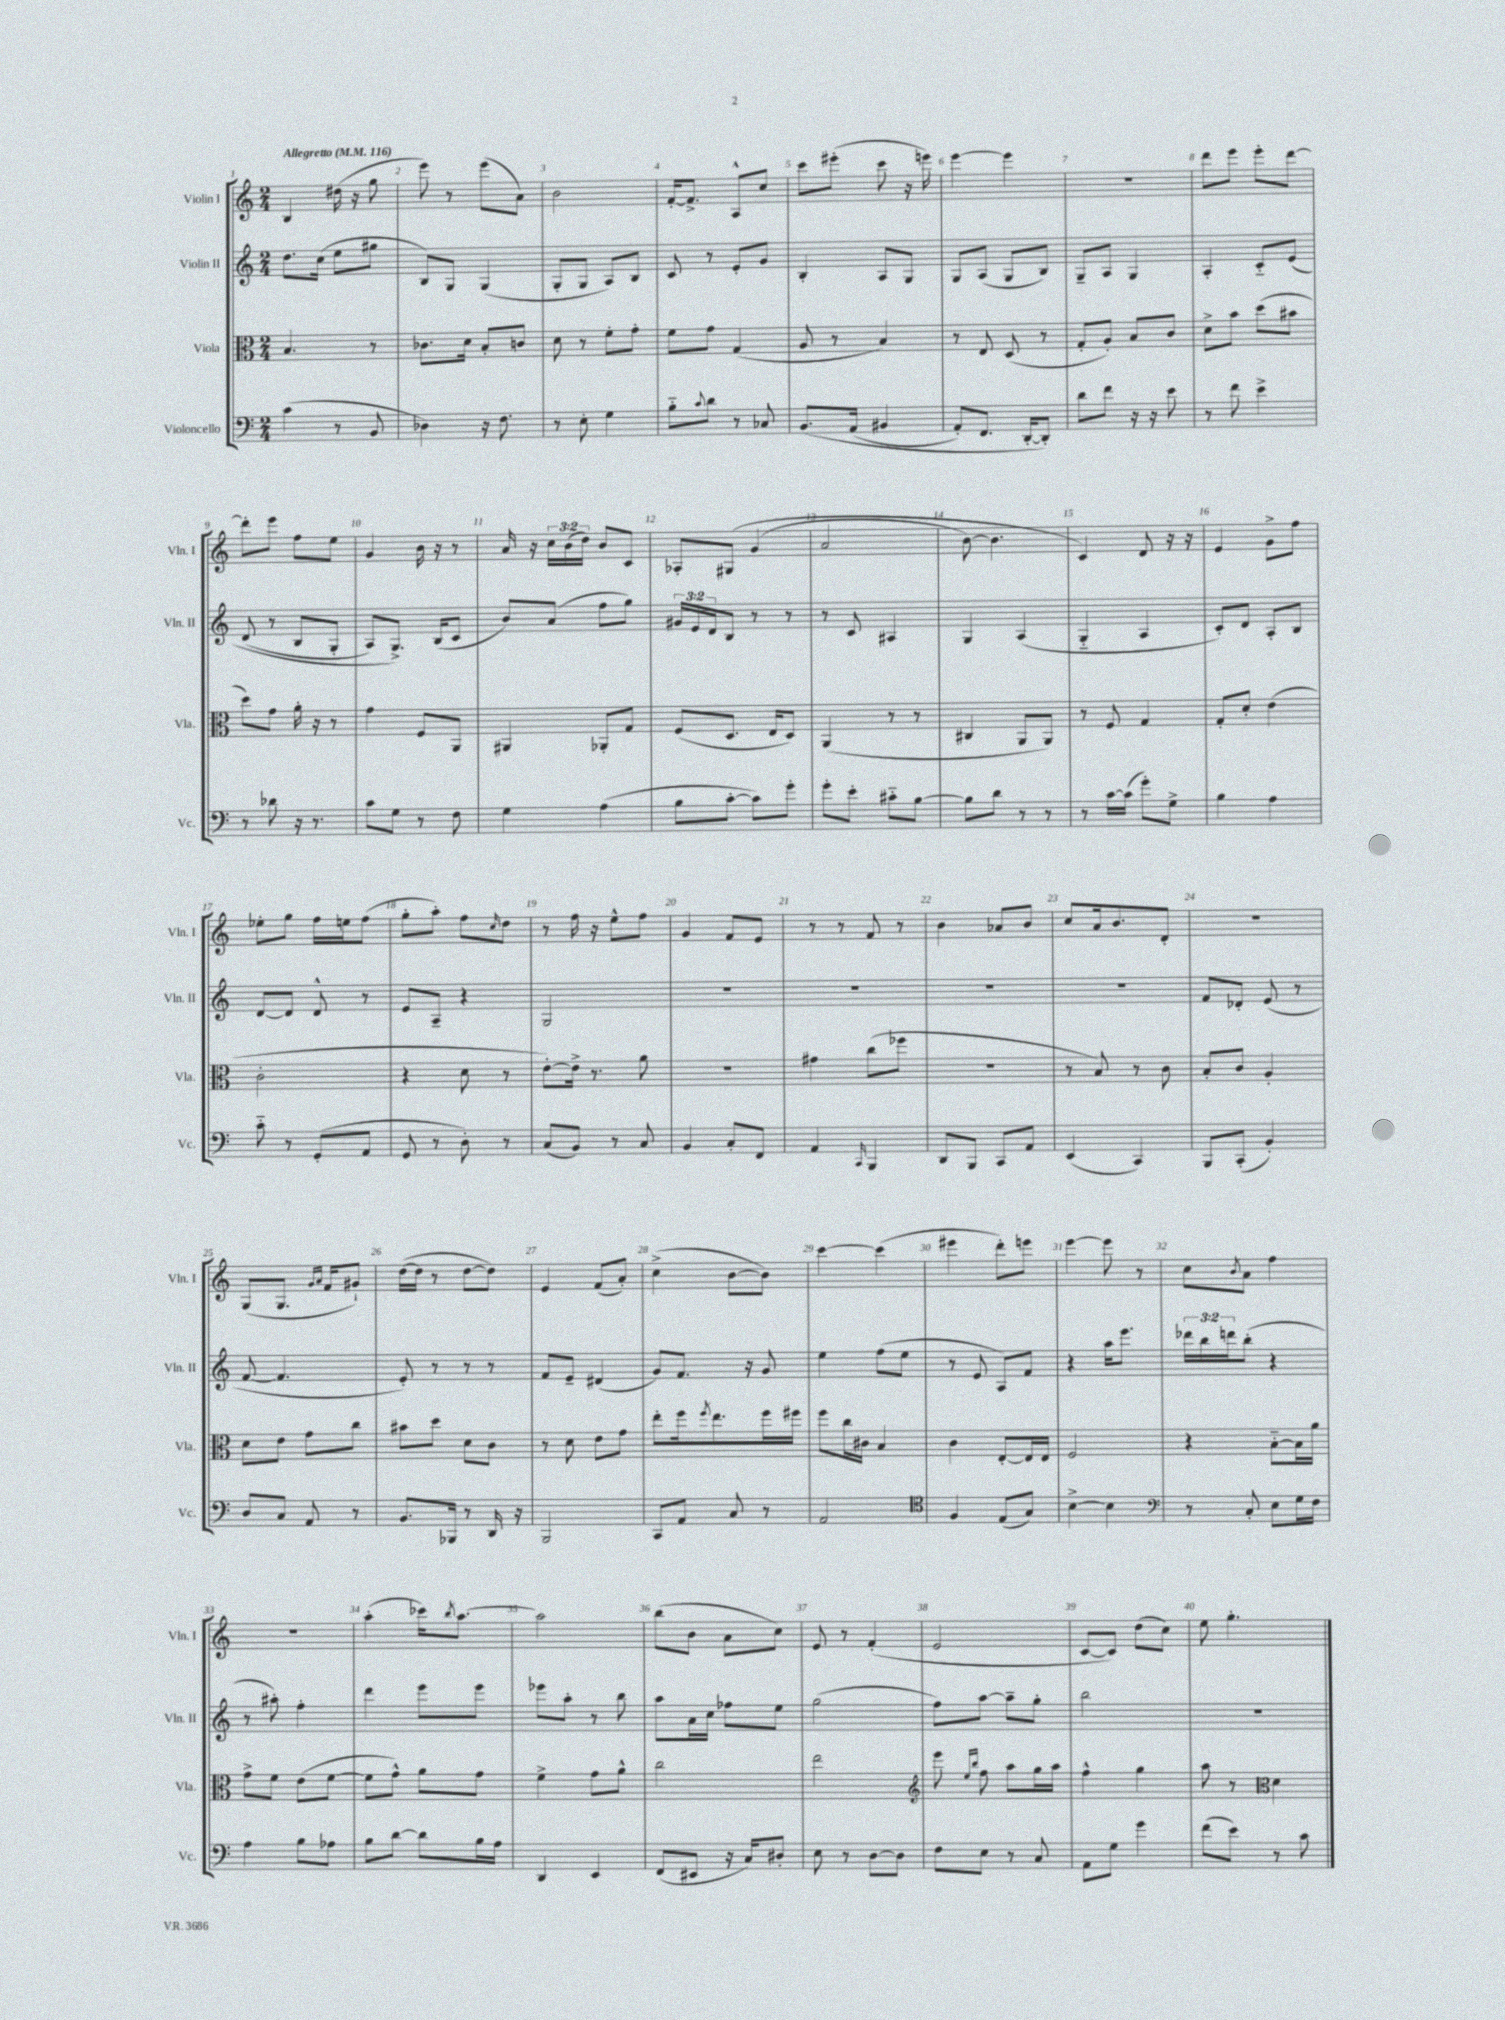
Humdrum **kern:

**kern	**kern	**kern	**kern
*staff4	*staff3	*staff2	*staff1
*clefF4	*clefC3	*clefG2	*clefG2
*k[]	*k[]	*k[]	*k[]
*M2/4	*M2/4	*M2/4	*M2/4
*MM116	*MM116	*MM116	*MM116
(4c	4.B	8.dd	4B
.	.	(16cc	.
8r	.	8ee	(16dd#
.	.	.	16r
8BB	8r	8gg#	8gg
=	=	=	=
4D-)	8.c-	8B)	8eee)
.	.	8G	8r
.	16d	.	.
16r	8B'	(4G	(8eee
8.F	.	.	.
.	8c	.	8a)
=	=	=	=
8r	8d	8G'	2b
8E'	8r	8G	.
4G	8f'	8A)	.
.	8g'	8B	.
=	=	=	=
8B'~	8f	8c	[16f'
.	.	.	8.f^]
8qqc	.	.	.
8d	8g	8r	.
8r	(4G	8e'	8A^^
8C-	.	8g	8cc
=	=	=	=
&(8.BB	8A	4B'	8ccc
.	8r	.	(8eee#'
(16AA	.	.	.
4BB#	4B)	8A	8ccc
.	.	8G	16r
.	.	.	16eee)
=	=	=	=
8AA')	8r	8G	[4eee
8.FF	8E	(8A	.
.	(8D	8G	4eee]
[16DD'	.	.	.
8DD']&)	8r	8B)	.
=	=	=	=
8d	8G'	8G~	2r
8f	8A')	8A	.
16r	8B	4G	.
16r	.	.	.
8e	8c	.	.
=	=	=	=
8r	8d^	4A'	8ddd
8f	8b	.	8eee
4e^	(8dd	8c'~	8eee'
.	8b#	&(8e	[8ddd
=	=	=	=
8r	8dd)	(8d	8ddd']
8d-	8g	8r	8eee
16r	16a'	8B	8ff
8.r	16r	.	.
.	8r	8G'	8ee
=	=	=	=
8c	4g	8A)	4g
8G	.	8.G^&)	.
8r	8F	.	16b
.	.	(16B	16r
8F	8AA	8c	8r
=	=	=	=
4G	4AA#	8b)	16a
.	.	.	16r
.	.	(8a	24cc
.	.	.	(24b
.	.	.	24dd)
(4A	8AA-'	8ff	8b
.	8G	8gg)	8c
=	=	=	=
8B	(8F	24g#	8A-'
.	.	24e	.
.	.	24d	.
[8c'	8.D	8B	&(8G#
8c])	.	8r	(4g
.	16E	.	.
8g'	8D)	8r	.
=	=	=	=
8g'	(4AA	8r	2a
8e'	.	8c	.
8c#'~	8r	4A#	.
[8B	8r	.	.
=	=	=	=
8B]	4C#	4G	[8b)
8d	.	.	4.b]
8r	8AA	(4A	.
8r	8AA)	.	.
=	=	=	=
8r	8r	4G'~	4c&)
[16c	8F	.	.
(16c]	.	.	.
8g')	4G	4A	8d
8G^	.	.	16r
.	.	.	16r
=	=	=	=
4B	8G'	8c')	4e
.	8d'	8d	.
4A	(4e	8A'	8g^
.	.	8B	8ff
=	=	=	=
8c'~	2c'	[8d	8ee-'
8r	.	8d]	8gg
(8GG'	.	8d^^	16ff
.	.	.	16ee
8AA	.	8r	(8ff
=	=	=	=
8GG	4r	8e	8gg'
8r	.	8A~	8aa')
8D')	8d	4r	8ff
.	.	.	16qqcc
8r	8r	.	8dd
=	=	=	=
(8C	[8e')	2G	8r
8BB)	16e^]	.	16ff
.	8.r	.	16r
8r	.	.	8ee^^
8C	8a	.	8ff
=	=	=	=
4BB	2r	2r	4g
8C'	.	.	8f
8FF	.	.	8e
=	=	=	=
4AA	4g#	2r	8r
.	.	.	8r
16qqCC	.	.	.
4BBB	(8cc	.	8f
.	8ff-	.	8r
=	=	=	=
8DD	2r	2r	4b
8BBB	.	.	.
8CC	.	.	8a-
8AA	.	.	8b
=	=	=	=
(4EE	8r	2r	8cc
.	8B)	.	16a
.	.	.	8.b
4CC)	8r	.	.
.	8c	.	8d'
=	=	=	=
8BBB	8B'	8f	2r
(8CC'	8c	8d-'	.
4BB')	4A'	(8e	.
.	.	8r	.
=	=	=	=
8D	8d	[8f	(8G
8C	8e	4.f]	8.G
8AA	8g	.	.
.	.	.	16qqg
.	.	.	16qqa
.	.	.	16f
8r	8cc	.	8g#`)
=	=	=	=
8.BB	8b#	8e')	([16dd
.	.	.	16dd]
.	8dd	8r	8r
16BBB-	.	.	.
8r	8d	8r	[8dd
16DD	8c	8r	8dd])
16r	.	.	.
=	=	=	=
2BBB	8r	8f	4e
.	8d	8e~	.
.	8e	(4d#	(8f
.	8g	.	8a')
=	=	=	=
8CC	8ee'	8g)	(4cc^
8AA	16ff	8.f	.
.	8qff	.	.
.	8.ee	.	.
8C	.	.	[8b
.	.	16r	.
8r	16ff	8g	8b])
.	16ff#	.	.
=	=	=	=
2AA	8ff	4ee	[4ccc
.	16cc	.	.
.	16c#	.	.
.	4B	(8ff	(4ccc]
.	.	8ee	.
=	=	=	=
*clefC4	*	*	*
4F	4c	8r	4eee#
.	.	8e	.
(8E	[8E'	8A)	8ddd')
8G)	16E]	8f	8eee
.	16E	.	.
=	=	=	=
[4B^	2F	4r	[4eee
4B]	.	16aa	8eee]
.	.	8.eee	.
.	.	.	8r
=	=	=	=
*clefF4	*	*	*
8r	4r	24ddd-	8cc
.	.	24bb	.
.	.	24ddd	.
.	.	.	8qb
8C'	.	(8bb'	8a
8E	[8B'~	4r	4ff
16G	16B]	.	.
16F	16a	.	.
=	=	=	=
4A	8g^	8r	2r
.	8f	8aa#')	.
8B	(8e	4ff'	.
8A-	[8f	.	.
=	=	=	=
8B	8f]	4ddd	(4aa'
[8d	8g^^)	.	.
8d]	8a	8eee	16ccc-)
.	.	.	8qbb
.	.	.	[8.aa
16B	8g	8eee	.
16A	.	.	.
=	=	=	=
4DD	4f^	8eee-	2aa]
.	.	8aa'	.
4EE	8g	8r	.
.	8a^^	8bb	.
=	=	=	=
(8FF	2cc	8aa	(8bb
8EE#	.	16a	8b
.	.	16cc	.
16r	.	8ff-	8a
16C)	.	.	.
8D#'	.	8ee	8cc)
=	=	=	=
8E	2ee	(2gg	8e
8r	.	.	8r
[8D	.	.	(4f'
8D]	.	.	.
=	=	=	=
*	*clefG2	*	*
8F	8eee	8ff)	2e
.	16qqee	.	.
.	16qqbb	.	.
8E	8ff	[8aa	.
8r	8aa	8aa~]	.
8C	16gg	8gg'	.
.	16aa	.	.
=	=	=	=
8AA	4ff^^	2bb	[8c
8G	.	.	8c])
4g	4gg	.	(8dd
.	.	.	8cc)
=	=	=	=
(8f	8aa	2r	8ee
8e)	8r	.	4.gg'
*	*clefC3	*	*
8r	4d	.	.
8c	.	.	.
==	==	==	==
*-	*-	*-	*-
